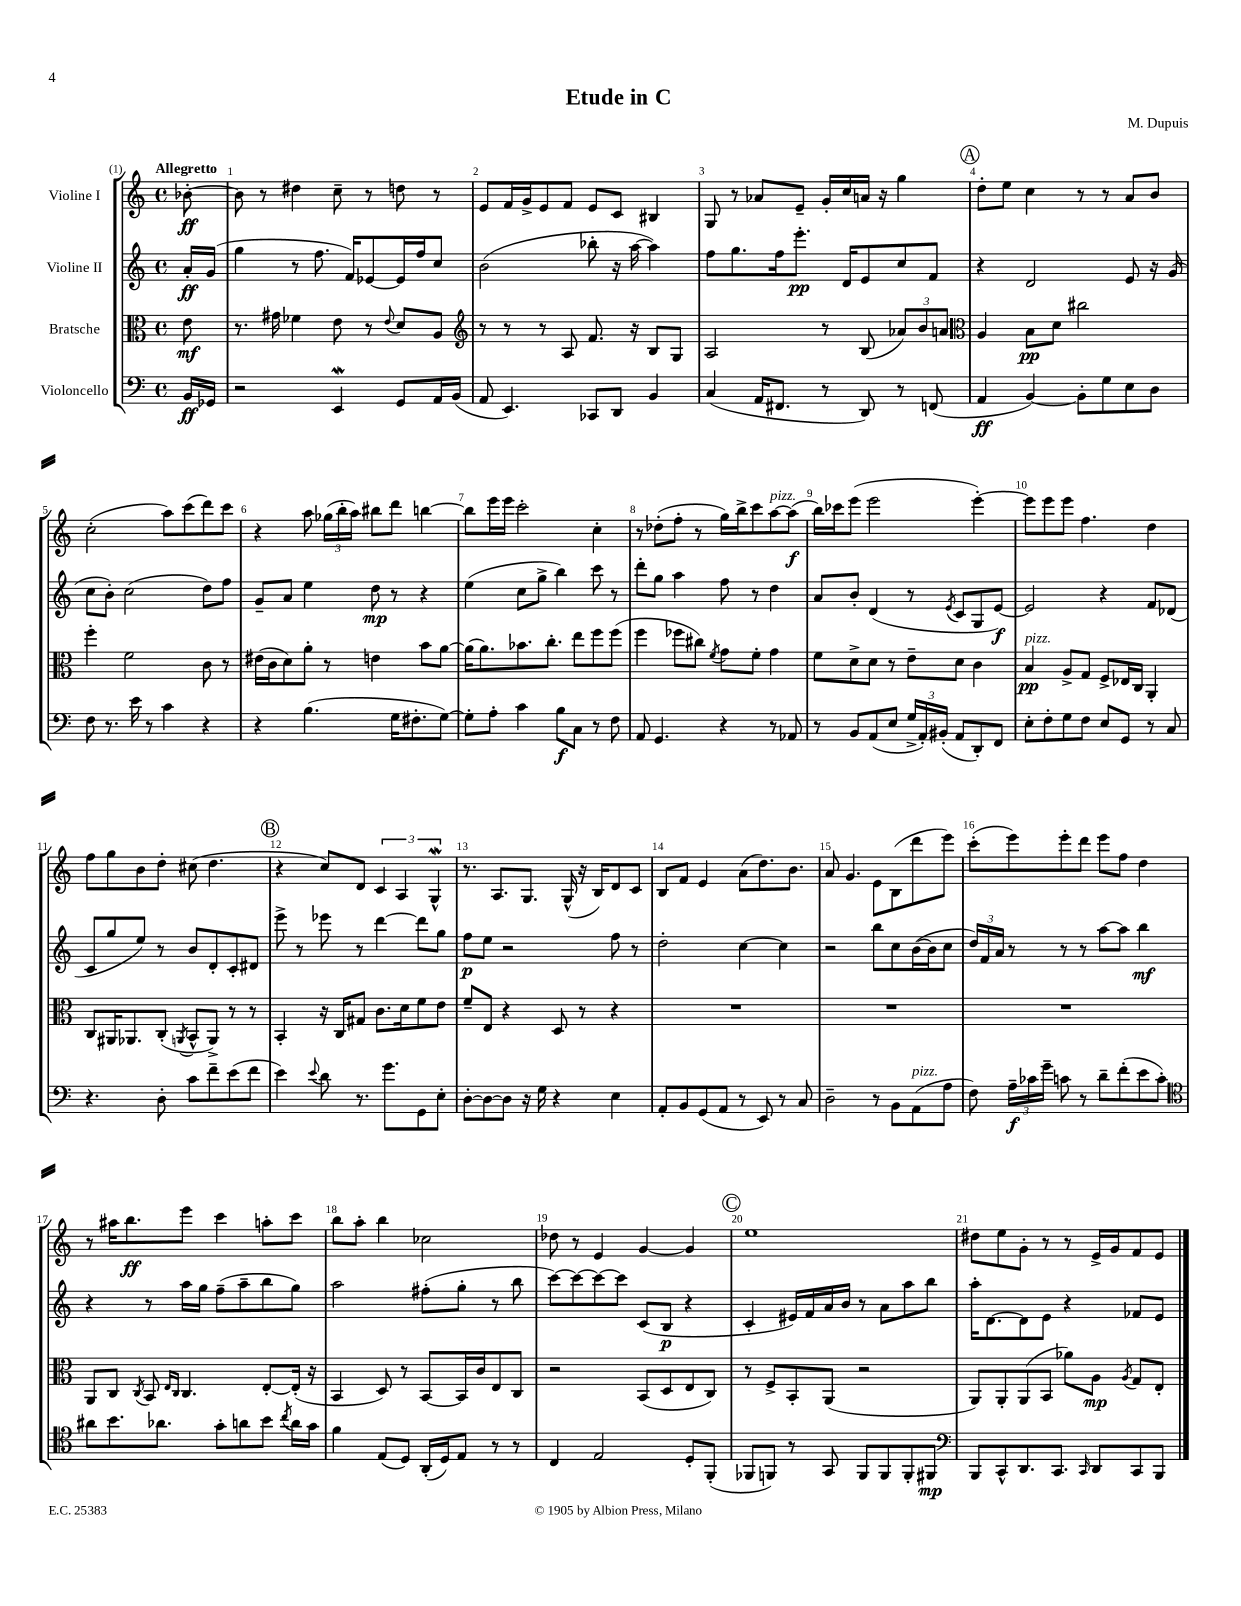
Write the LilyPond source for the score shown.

\header { title = "Etude in C" composer = "M. Dupuis" }
<<
\new StaffGroup <<
\new Staff = "s0" \with { instrumentName = "Violine I" } {
    \clef treble \key c \major \defaultTimeSignature \time 4/4 \partial 8 \tempo "Allegretto"
    \autoBeamOff bes'8~-.\ff |
    bes'8 r8 dis''4 c''8-- r8 d''8 r8 |
    e'8[ f'16 g'16-> e'8 f'8] e'8[ c'8] bis4 |
    g8 r8 aes'8[ e'8]-- g'16[-. c''16 a'16] r16 g''4 |
    \mark \markup { \circle "A" } d''8[-. e''8] c''4 r8 r8 a'8[ b'8] |
    c''2-.( a''8[) c'''8( d'''8) c'''8] |
    r4 a''8 \tuplet 3/2 { ges''16[( b''16-. a''16]) } bis''8[ d'''8] b''4~ |
    b''8[ e'''16 e'''16] c'''2-. c''4-. |
    r8 des''8[-.( f''8]-. r8 g''16[) b''16-> c'''8 a''8~^\markup { \italic "pizz." } a''8]\f( |
    b''16[) ces'''16 e'''8]( e'''2 e'''4~-.) |
    e'''8[ e'''8 e'''8] f''4. d''4 |
    f''8[ g''8 b'8 d''8]-. cis''8( d''4. |
    \mark \markup { \circle "B" } r4 c''8[) d'8] \tuplet 3/2 { c'4 a4 g4-^\mordent } |
    r8. a8.[ g8.] g16-^( r16 b16[) d'8 c'8] |
    b8[ f'8] e'4 a'8[( d''8.) b'8.] |
    a'8 g'4. e'8[ b8( d'''8 e'''8]) |
    c'''8[-.( e'''8) e'''8-. d'''8] e'''8[ f''8] d''4 |
    r8 ais''16[ b''8.\ff e'''8] c'''4 a''8[-. c'''8] |
    b''8[ a''8]-. b''4 ces''2 |
    des''8 r8 e'4 g'4~ g'4 |
    \mark \markup { \circle "C" } e''1 |
    dis''8[ e''8 g'8]-. r8 r8 e'16[-> g'16 f'8 e'8] \bar "|." |
}
\new Staff = "s1" \with { instrumentName = "Violine II" } {
    \clef treble \key c \major \defaultTimeSignature \time 4/4 \partial 8
    \autoBeamOff a'16[-.\ff g'16]( |
    g''4 r8 f''8. f'16[) ees'8~ ees'16 f''16 c''8] |
    b'2( bes''8-. r16 a''16~ a''4) |
    f''8[ g''8. f''16 e'''8.]-.\pp d'16[ e'8 c''8 f'8] |
    \mark \markup { \circle "A" } r4 d'2 e'8 r16 g'16( |
    c''8[ b'8]-.) c''2( d''8[) f''8] |
    g'8[-- a'8] e''4 d''8\mp r8 r4 |
    e''4( c''8[ g''8]-> b''4) c'''8 r8 |
    d'''8[-. g''8] a''4 f''8 r8 d''4 |
    a'8[ b'8]-. d'4( r8 \acciaccatura { e'8 } c'8[ g8 e'8]~\f) |
    e'2 r4 f'8[ des'8]( |
    c'8[ g''8 e''8]) r8 b'8[ d'8-. c'8-. dis'8] |
    \mark \markup { \circle "B" } e'''8-> r8 ees'''8 r8 d'''4~ d'''8[ g''8] |
    f''8[\p e''8] r2 f''8 r8 |
    d''2-. c''4~ c''4 |
    r2 b''8[ c''8 b'16~( b'16 c''8] |
    \tuplet 3/2 { d''16[) f'16 a'16] } r8 r8 r8 a''8[~ a''8] b''4\mf |
    r4 r8 a''16[ g''16] f''8[--( a''8-- b''8 g''8]) |
    a''2 fis''8[-.( g''8]-. r8 b''8 |
    c'''8[~) c'''8~ c'''8~ c'''8] c'8[( b8]\p r4 |
    \mark \markup { \circle "C" } c'4-. eis'16[) f'16 a'16 b'16] r8 a'8[ a''8 b''8] |
    a''16[-. d'8.~ d'8 e'8] r4 fes'8[ e'8] \bar "|." |
}
\new Staff = "s2" \with { instrumentName = "Bratsche" } {
    \clef alto \key c \major \defaultTimeSignature \time 4/4 \partial 8
    \autoBeamOff e'8\mf |
    r8. gis'16 fes'4 e'8 r8 \appoggiatura { e'8 } d'8[ a8] |
    \clef treble r8 r8 r8 a8 f'8. r16 b8[ g8] |
    a2 r8 b8( \tuplet 3/2 { aes'8[) b'8 a'8] } |
    \mark \markup { \circle "A" } \clef alto a4 b8[\pp d'8] cis''2 |
    f''4-. f'2 c'8 r8 |
    eis'16[( c'16 d'8) a'8]-. r8 e'4 b'8[ a'8]~ |
    a'16[( a'8.) bes'8. c''8.]-. e''8[ f''8 f''8]( |
    f''4 fes''8[ cis''8]) \acciaccatura { f'8 } g'8[ f'8]-. g'4 |
    f'8[ d'8-> d'8] r8 e'8[-- d'8] c'4 |
    b4\pp^\markup { \italic "pizz." } a8[-> g8] f8[-> ees16 c16] a,4-. |
    c8[ ais,16 aes,8. c8]-.( \acciaccatura { a,8 } b,8[-^ a,8]->) r8 r8 |
    \mark \markup { \circle "B" } b,4-. r16 c16[ gis8] c'8.[ d'16 f'8 e'8] |
    f'8[-- e8] r4 d8 r8 r4 |
    R1 |
    R1 |
    R1 |
    a,8[ c8] \acciaccatura { c8 } b,8 \grace { e16[ c16] } c4. e8[~-. e16]-.( r16 |
    b,4 d8) r8 b,8[~ b,16 c'16 e8 c8] |
    r2 b,8[( d8 e8 c8]) |
    \mark \markup { \circle "C" } r8 f8[-> b,8-. a,8]( r2 |
    a,8[) a,8-. a,8( b,8] aes'8[) a8]\mp \acciaccatura { a8 } g8[ e8]-. \bar "|." |
}
\new Staff = "s3" \with { instrumentName = "Violoncello" } {
    \clef bass \key c \major \defaultTimeSignature \time 4/4 \partial 8
    \autoBeamOff b,16[\ff ges,16] |
    r2 e,4\mordent g,8[ a,16 b,16]( |
    a,8 e,4.) ces,8[ d,8] b,4 |
    c4( a,16[ fis,8.] r8 d,8) r8 f,8( |
    \mark \markup { \circle "A" } a,4\ff b,4~) b,8[-. g8 e8 d8] |
    f8 r8. e'16 r8 c'4 r4 |
    r4 b4.( g16[ fis8.-. g8]~) |
    g8[-. a8]-. c'4 b8[\f c8] r8 f8 |
    a,8 g,4. r4 r8 aes,8 |
    r8 b,8[ a,8( e8] \tuplet 3/2 { g16[-> a,16-.) bis,16]-.( } a,8[ d,8-.) f,8] |
    e8[-. f8-. g8 f8] e8[ g,8] r8 c8 |
    r4. d8-. c'8[ f'8-- e'8( f'8] |
    \mark \markup { \circle "B" } e'4) \appoggiatura { e'8 } d'8 r8. g'8.[ g,8 e8]-. |
    d8[~-. d8~ d8] r16 g16 r4 e4 |
    a,8[-. b,8 g,8( a,8] r8 e,8) r8 c8 |
    d2-- r8 b,8[ a,8^\markup { \italic "pizz." }( a8] |
    f8) \tuplet 3/2 { a16[--\f ces'16 g'16]-- } c'8 r8 d'8[-- f'8-.( e'8 c'8]-.) |
    \clef tenor ais'8[ b'8. aes'8.] g'8[-. a'8 b'8] \acciaccatura { c''8 } a'16[ g'16] |
    f'4 e8[( d8]) a,16[-.( d16) e8] r8 r8 |
    c4 e2 d8[-. f,8]-.( |
    \mark \markup { \circle "C" } fes,8[ f,8]) r8 g,8 f,8[ f,8 f,8-. fis,8]\mp |
    \clef bass b,,8[ c,8-^ d,8. c,8.] \grace { c,16 } d,8[ c,8 b,,8] \bar "|." |
}
>>
>>
\layout { \context { \Score \override BarNumber.break-visibility = ##(#f #t #t) barNumberVisibility = #all-bar-numbers-visible } }
